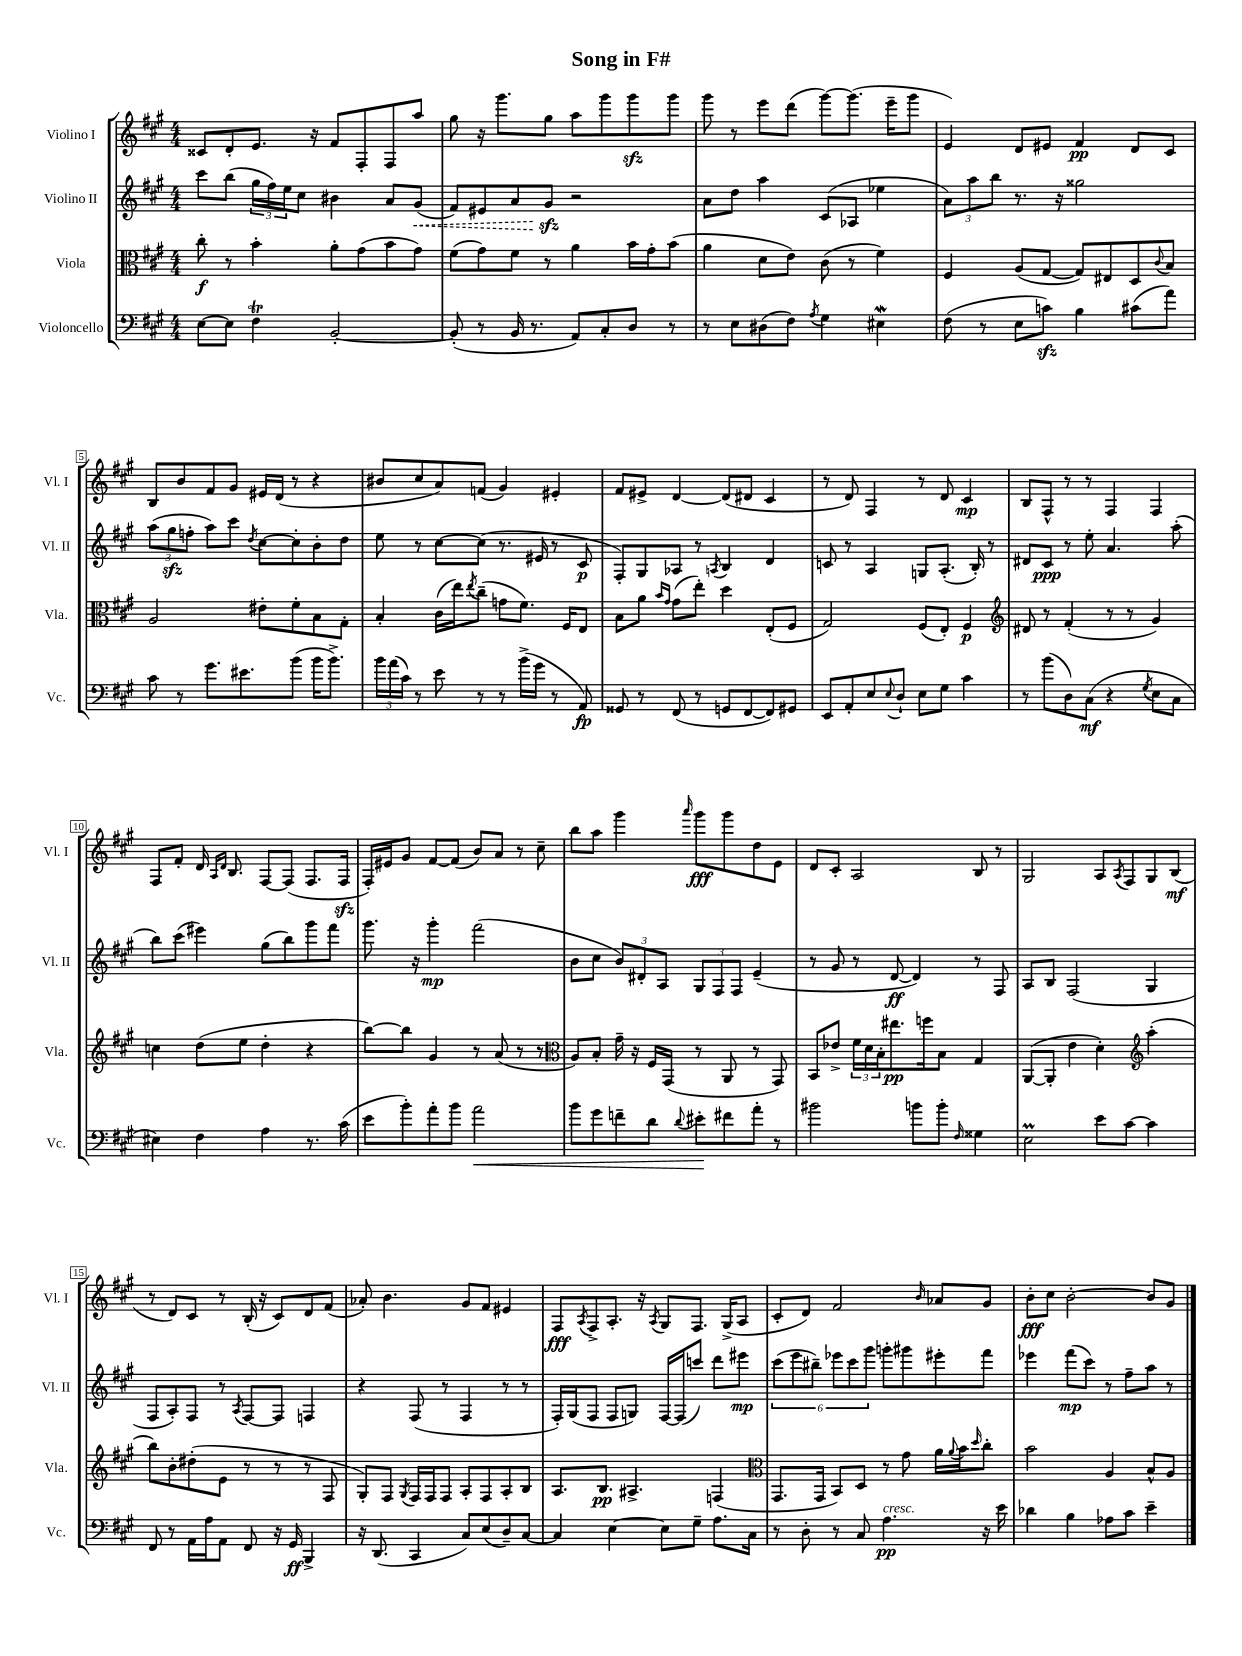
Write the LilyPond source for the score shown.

\header { title = "Song in F#" }
<<
\new StaffGroup <<
\new Staff = "s0" \with { instrumentName = "Violino I" shortInstrumentName = "Vl. I" } {
    \clef treble \key a \major \numericTimeSignature \time 4/4
    cisis'8 d'8-. e'8. r16 fis'8 fis8-. fis8 a''8 |
    gis''8 r16 gis'''8. gis''8 a''8 gis'''8 gis'''8\sfz gis'''8 |
    gis'''8 r8 e'''8 d'''8( gis'''8~) gis'''8.( e'''16-- gis'''8 |
    e'4) d'8 eis'8 fis'4\pp d'8 cis'8 |
    b8 b'8 fis'8 gis'8 eis'16 d'16( r8 r4 |
    bis'8 cis''8 a'8) f'8( gis'4) eis'4-. |
    fis'8 eis'8-> d'4~ d'8( dis'8 cis'4 |
    r8 d'8) fis4 r8 d'8 cis'4\mp |
    b8 fis8-^ r8 r8 fis4 fis4 |
    fis8 fis'8-. d'16 \grace { a16 d'16 } b8. fis8~ fis8( fis8. fis16\sfz |
    fis16-.) eis'16 gis'8 fis'8~ fis'8( b'8) a'8 r8 cis''8-- |
    b''8 a''8 gis'''4 \grace { a'''16 } gis'''8\fff gis'''8 d''8 e'8 |
    d'8 cis'8-. a2 b8 r8 |
    gis2 a8 \acciaccatura { a8 } fis8 gis8 b8\mf( |
    r8 d'8) cis'8 r8 b16-.( r16 cis'8) d'8 fis'8( |
    aes'8-.) b'4. gis'8 fis'8 eis'4 |
    fis8\fff \acciaccatura { a8 } fis8-> a8.-. r16 \acciaccatura { a8 } gis8 fis8. gis16->( a8 |
    cis'8-. d'8) fis'2 \grace { b'16 } aes'8 gis'8 |
    b'8-.\fff cis''8 b'2~-. b'8 gis'8 \bar "|." |
}
\new Staff = "s1" \with { instrumentName = "Violino II" shortInstrumentName = "Vl. II" } {
    \clef treble \key a \major \numericTimeSignature \time 4/4
    cis'''8 b''8( \tuplet 3/2 { gis''16 fis''16) e''16 } cis''8 bis'4 a'8 \once \override Hairpin.style = #'dashed-line gis'8\<( |
    fis'8) eis'8 a'8 gis'8\sfz\! r2 |
    a'8 d''8 a''4 cis'8( aes8 ees''4 |
    \tuplet 3/2 { a'8) a''8 b''8 } r8. r16 gisis''2 |
    \tuplet 3/2 { a''8( gis''8\sfz f''8-. } a''8) cis'''8 \acciaccatura { d''8 } cis''8~ cis''8-. b'8-. d''8 |
    e''8 r8 cis''8~ cis''8( r8. eis'16 r8 cis'8\p |
    fis8-.) gis8 aes8 r8 \acciaccatura { a8 } b4 d'4 |
    c'8 r8 a4 g8 a8.-.( b16-.) r8 |
    dis'8 cis'8\ppp r8 e''8-. a'4. a''8-.( |
    b''8) cis'''8( eis'''4) gis''8( b''8) gis'''8 fis'''8 |
    gis'''8. r16 gis'''4-.\mp fis'''2( |
    b'8 cis''8 \tuplet 3/2 { b'8) dis'8-. a8 } \tuplet 3/2 { gis8 fis8 fis8 } e'4--( |
    r8 gis'8 r8 d'8~\ff d'4) r8 fis8 |
    a8 b8 fis2( gis4 |
    fis8 a8-.) fis8 r8 \acciaccatura { a8 } fis8~ fis8 f4 |
    r4 fis8( r8 fis4 r8 r8 |
    fis16-.) gis16( fis8 fis8 g8) fis16~ fis16( c'''8) d'''8 eis'''8\mp |
    \tuplet 6/4 { cis'''8( e'''8 bis''8--) ees'''8 cis'''8 gis'''8 } g'''8-. gis'''8 eis'''8-. fis'''8 |
    ees'''4 fis'''8\mp( cis'''8) r8 fis''8-- a''8 r8 \bar "|." |
}
\new Staff = "s2" \with { instrumentName = "Viola" shortInstrumentName = "Vla." } {
    \clef alto \key a \major \numericTimeSignature \time 4/4
    cis''8-.\f r8 b'4-. a'8-. gis'8( b'8 gis'8) |
    fis'8( gis'8) fis'8 r8 a'4 b'16 gis'16-. b'8( |
    a'4 d'8 e'8) cis'8( r8 fis'4) |
    fis4 a8( gis8~ gis8) eis8 d8 \appoggiatura { cis'8 } b8 |
    a2 eis'8-. fis'8-. b8 gis8-. |
    b4-. cis'16( e''16) \acciaccatura { e''8 } cis''8--( g'8 fis'8.) fis16 e8 |
    b8 a'8 \grace { b'16 gis'16 } gis'8( e''8-.) d''4 e8-.( fis8 |
    gis2) fis8( e8-.) fis4\p |
    \clef treble dis'8 r8 fis'4-.( r8 r8 gis'4) |
    c''4 d''8( e''8 d''4-. r4 |
    b''8~) b''8 gis'4 r8 a'8( r8 r8 |
    \clef alto a8) b8-. gis'16-- r16 fis16 gis,16( r8 a,8 r8 gis,8) |
    b,8 ees'8-> \tuplet 3/2 { fis'16 d'16 b16-. } eis''8.\pp f''16 b8 gis4 |
    a,8~( a,8-. e'4 d'4-.) \clef treble a''4-.( |
    b''8) b'8-. dis''8-.( e'8 r8 r8 r8 fis8 |
    gis8-.) fis8 \acciaccatura { gis8 } fis16 fis16 fis8 a8-. fis8 a8-. b8 |
    a8. b8.\pp ais4.-> f4( |
    \clef alto gis,8. gis,16 b,8) d8 r8 gis'8 a'16 \appoggiatura { a'8 } b'16 \grace { d''16 } cis''8-. |
    b'2 a4 b8-^ a8 \bar "|." |
}
\new Staff = "s3" \with { instrumentName = "Violoncello" shortInstrumentName = "Vc." } {
    \clef bass \key a \major \numericTimeSignature \time 4/4
    e8~ e8 fis4\trill b,2~-. |
    b,8-.( r8 b,16 r8. a,8) cis8-. d8 r8 |
    r8 e8 dis8( fis8) \acciaccatura { a8 } gis4 eis4\mordent |
    fis8( r8 e8 c'8\sfz) b4 cis'8( a'8) |
    cis'8 r8 gis'8. eis'8. b'8( b'16 b'8.->) |
    \tuplet 3/2 { b'16 a'16( cis'16) } r8 e'8 r8 r8 b'16->( gis'16 r8 a,8\fp) |
    gisis,8 r8 fis,8( r8 g,8 fis,8~ fis,8) gis,8 |
    e,8 a,8-. e8 \appoggiatura { e8 } d8-! e8 gis8 cis'4 |
    r8 b'8( d8) cis8\mf( r4 \acciaccatura { gis8 } e8 cis8 |
    eis4) fis4 a4 r8. cis'16( |
    e'8 b'8-.) a'8-. b'8 a'2\< |
    b'8 gis'8 f'8-- d'8 \appoggiatura { d'8 } eis'8-.\! fis'8 a'8-. r8 |
    bis'2 b'8 b'8-. \grace { fis16 } gisis4 |
    e2\prall e'8 cis'8~ cis'4 |
    fis,8 r8 a,16 a16 a,8 fis,8 r16 gis,16\ff b,,4-> |
    r16 d,8.( cis,4 cis8) e8( d8--) cis8~ |
    cis4 e4~ e8 gis8-- a8. cis16 |
    r8 d8-. r8 cis8 a4.\pp^\markup { \italic "cresc." } r16 e'16 |
    des'4 b4 aes8 cis'8 e'4-- \bar "|." |
}
>>
>>
\layout { \context { \Score \override BarNumber.stencil = #(make-stencil-boxer 0.1 0.3 ly:text-interface::print) } }
